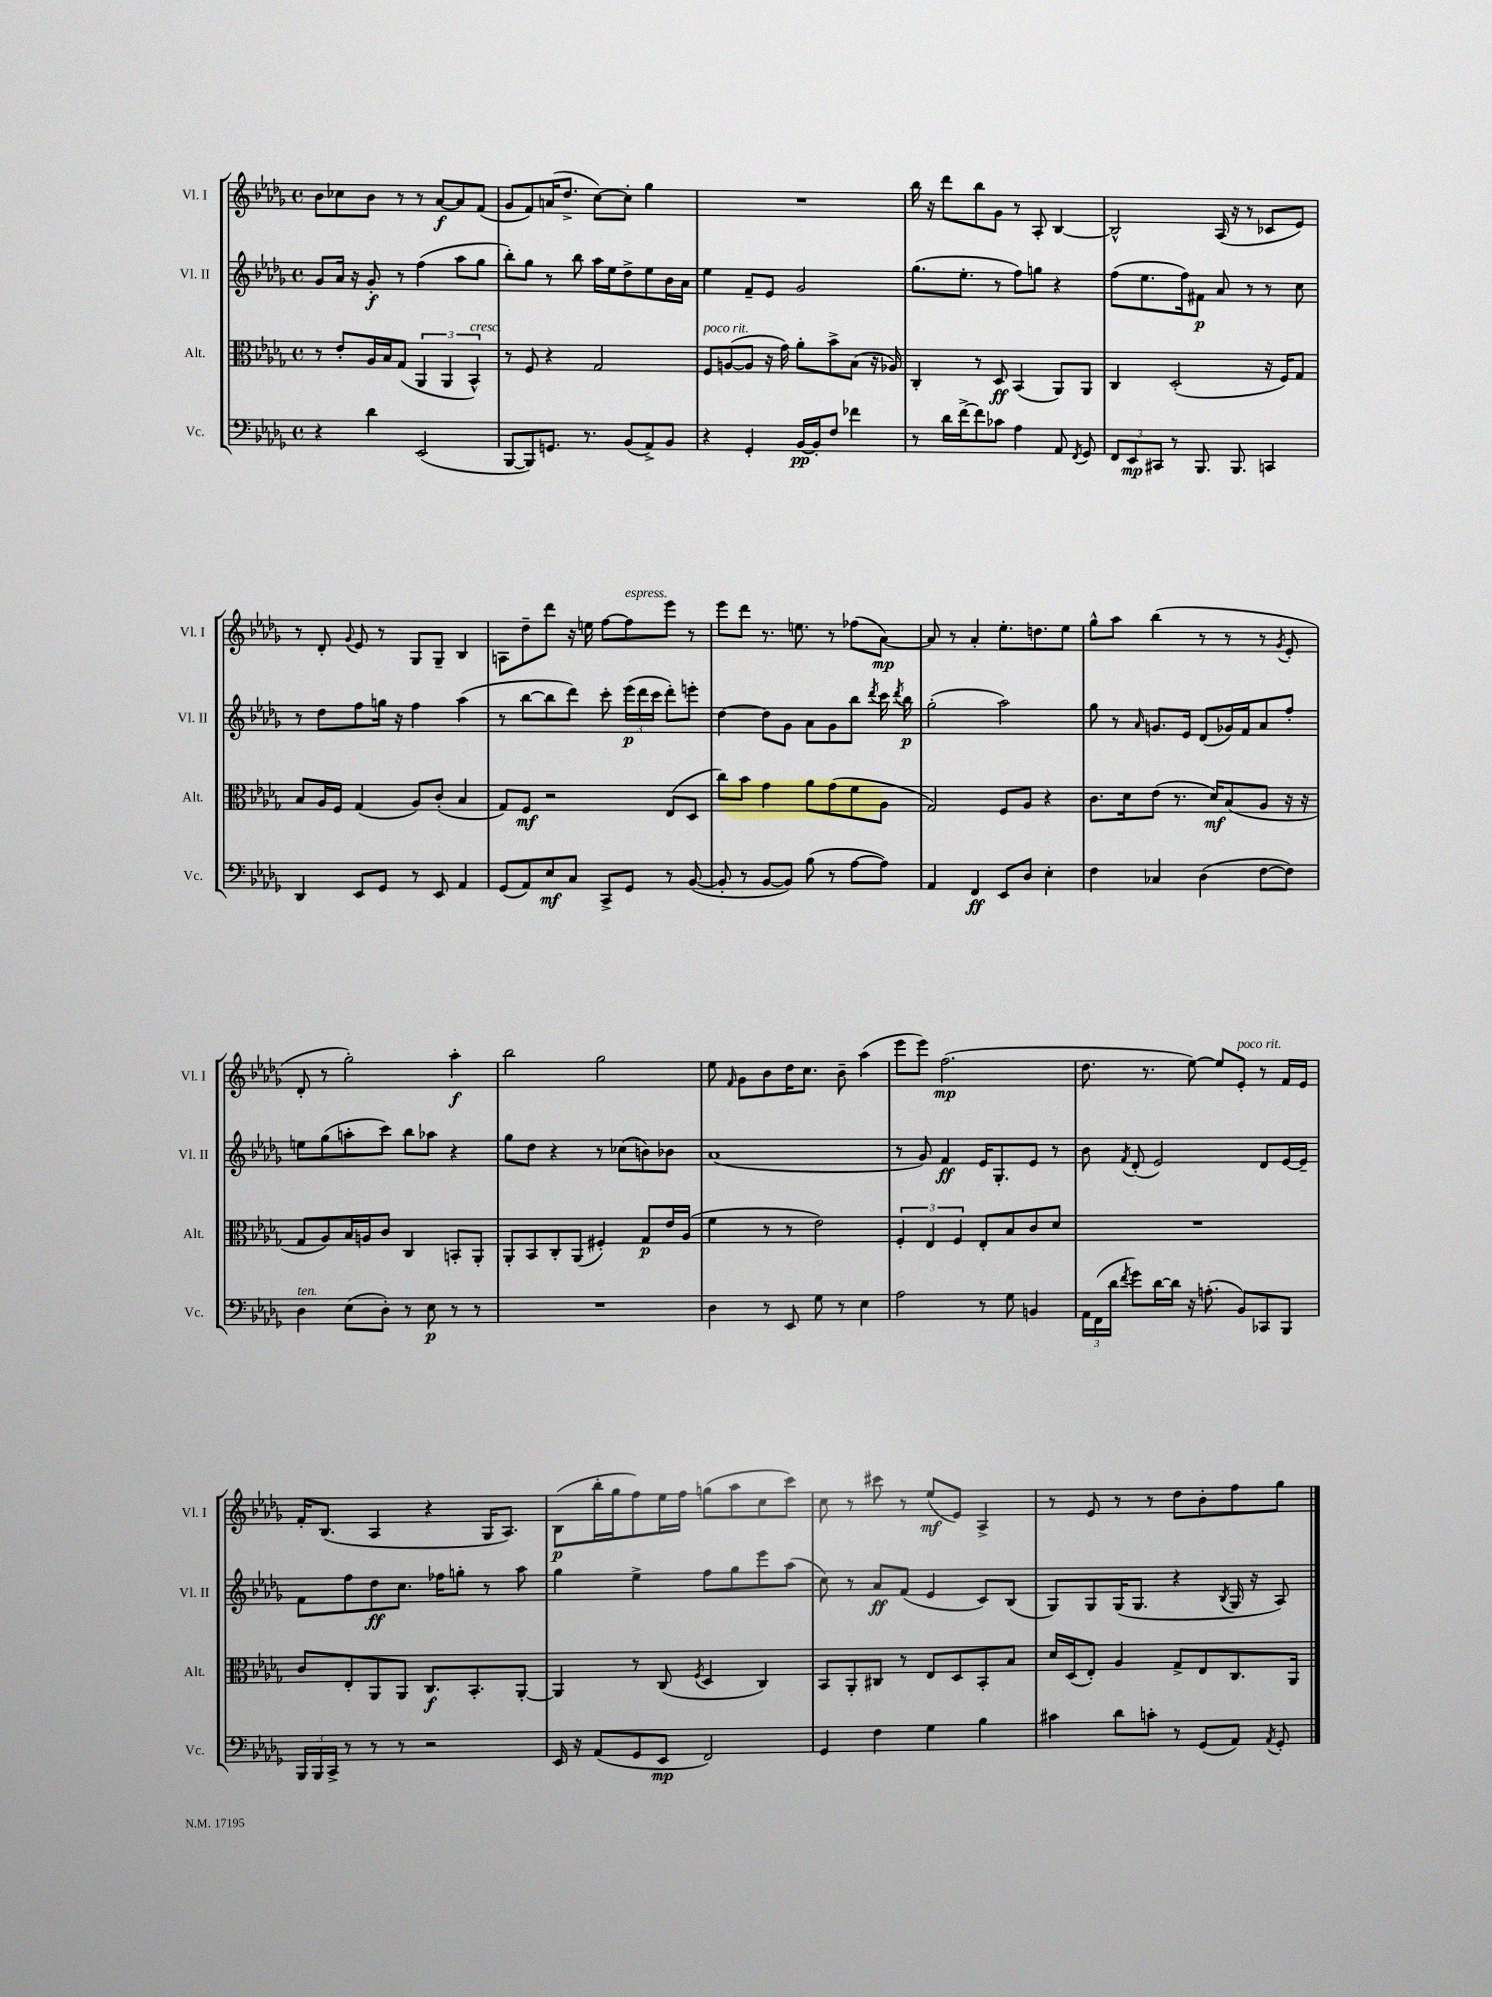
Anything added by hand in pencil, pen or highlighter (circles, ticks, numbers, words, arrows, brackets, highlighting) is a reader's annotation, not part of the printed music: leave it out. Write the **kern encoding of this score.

**kern	**kern	**kern	**kern
*staff4	*staff3	*staff2	*staff1
*clefF4	*clefC3	*clefG2	*clefG2
*k[b-e-a-d-g-]	*k[b-e-a-d-g-]	*k[b-e-a-d-g-]	*k[b-e-a-d-g-]
*M4/4	*M4/4	*M4/4	*M4/4
*met(c)	*met(c)	*met(c)	*met(c)
4r	8r	8g-	8b-
.	8e-'	16a-	8cc-
.	.	16r	.
4d-	16A-	8g-'	8b-
.	16B-	.	.
.	(8G-	8r	8r
(2EE-	6AA-	(4ff	8r
.	.	.	[8a-
.	6AA-	.	.
.	.	8aa-	8a-]
.	6BB-^^)	.	.
.	.	8gg-	(8f
=	=	=	=
[8BBB-	8r	8bb-')	8g-
8BBB-])	8F	8gg-	8f)
8.GG	4r	8r	(16a
.	.	.	8.dd-^
.	.	8bb-	.
8.r	.	.	.
.	2G-	16aa-	[8cc)
.	.	16ee-	.
(8BB-	.	8dd-^	8cc']
8AA-^)	.	8ee-	4gg-
8BB-	.	16b-	.
.	.	16a-	.
=	=	=	=
4r	8F	4ee-	1r
.	([8A	.	.
4GG-'	8A]	8f~	.
.	16r	8e-	.
.	16g-)	.	.
[16BB-	8a-'	2g-	.
16BB-']	.	.	.
8F	8b-^	.	.
4f-	(8B-	.	.
.	16r	.	.
.	16A-)	.	.
=	=	=	=
8r	4C'	(8.gg-	16bb-
.	.	.	16r
16d-	.	.	8ddd-
[16f^	.	8.ee-'	.
8f]	8r	.	8bb-
8c-	8D-	8r	8g-
4A-	(4BB-	8ff)	8r
.	.	8gg	8A-'
8AA-	8AA-)	4r	[4B-
8qFF	.	.	.
8GG-	8AA-	.	.
=	=	=	=
12FF	4C	(8ff	2B-^^]
12EE-	.	.	.
.	.	8.ee-	.
12CC#	.	.	.
8r	(2D-'	.	.
.	.	16ff)	.
8.BBB-	.	8f#	.
.	.	8a-	(16A-
8.BBB-	.	.	16r
.	.	8r	8r
4CC	16r	8r	8c-
.	16F)	.	.
.	8G-	8cc	8e-)
=	=	=	=
4DD-	8B-	8r	8r
.	16A-	8dd-	8d-'
.	16F	.	.
.	.	.	8qqg-
8EE-	(4G-	8ff	8e-
8GG-	.	16gg	8r
.	.	16r	.
8r	8A-)	4ff	8G-
8EE-	(8c'	.	8G-~
4AA-	4B-	(4aa-	4B-
=	=	=	=
(8GG-	8G-)	8r	8A
8AA-)	8F	[8bb-	8dd-~
8E-	2r	8bb-]	8ddd-
8C	.	8ddd-)	16r
.	.	.	16ee
8CC^	.	8ccc'	[8ff
8GG-	.	(24eee-	8ff]
.	.	24ddd-	.
.	.	24ccc	.
8r	(8E-	8ddd-')	8eee-
([8BB-	8D-	8eee'	8r
=	=	=	=
8BB-']	8cc)	[4dd-	8eee-
8r	8b-	.	8ddd-
[8BB-	4g-	8dd-]	8.r
8BB-])	.	8g-	.
.	.	.	8.ee
(8B-	8a-	8a-	.
8r	(8g-	8g-	8r
[8A-	8f	8bb-	(8ff-
.	.	8qddd-	.
8A-])	8A-	16ccc	[8a-)
.	.	8qddd-	.
.	.	16bb-	.
=	=	=	=
4AA-	2G-)	(2gg-'	8a-]
.	.	.	8r
4FF	.	.	4a-'
8EE-	8F	2aa-)	8.ee-'
8D-	8A-	.	.
.	.	.	8.dd
4E-'	4r	.	.
.	.	.	8ee-
=	=	=	=
4F	8.c	8gg-	8gg-^^
.	.	8r	8aa-
.	16d-	.	.
.	.	16qqa-	.
4C-	(8e-	8.g	(4bb-
.	8.r	.	.
.	.	16e-	.
(4D-	.	(8d-	8r
.	16d-)	.	.
.	(8B-	16g-)	8r
.	.	16f	.
[8F	8A-	8a-	8r
.	.	.	8qg-
8F])	16r	8ff'	8e-'
.	16r	.	.
=	=	=	=
4D-	8G-	8ee	8d-'
.	8A-)	(8gg-	8r
(8E-	16B-	8aa'	2gg-')
.	16A	.	.
8D-')	8c	8ccc)	.
8r	4C	8bb-	.
8E-	.	8aa-	.
8r	8BB'	4r	4aa-'
8r	8AA-'	.	.
=	=	=	=
1r	8AA-'	8gg-	2bb-
.	8BB-	8dd-	.
.	8C'	4r	.
.	(8AA-	.	.
.	4F#')	8r	2gg-
.	.	(8cc-	.
.	8G-	8b)	.
.	16e-	8b-	.
.	(16A-	.	.
=	=	=	=
4D-	4f	(1a-	8ee-
.	.	.	16qqf
.	.	.	8g-
8r	8r	.	8b-
8EE-	8r	.	16dd-
.	.	.	8.cc
8G-	2e-)	.	.
8r	.	.	8b-~
4E-	.	.	(4aa-
=	=	=	=
2A-	6F'	8r	8eee-
.	.	8g-)	8eee-)
.	6E-	.	.
.	.	4f	(2.ff
.	6F	.	.
8r	8E-'	16e-	.
.	.	8.G-'	.
8G-	8B-	.	.
4BB	8c	8e-	.
.	8d-	8r	.
=	=	=	=
24AA-	1r	8b-	8.dd-
(24FF	.	.	.
24d-	.	.	.
8qf	.	8qf	.
8g-)	.	(8d-'	.
.	.	.	8.r
[16d-	.	2e-)	.
16d-]	.	.	.
16r	.	.	[8ee-)
(8.A'	.	.	.
.	.	.	8ee-]
8BB-)	.	.	8e-'
8CC-	.	8d-	8r
8BBB-	.	[16e-	16f
.	.	16e-~]	16e-
=	=	=	=
24BBB-	8c	8f	16f'
24BBB-	.	.	.
.	.	.	(8.B-
24CC^	.	.	.
8r	8E-'	8ff	.
8r	8AA-	8dd-	4A-
8r	8AA-	8.cc	.
2r	8.C	.	4r
.	.	16ff-	.
.	.	8gg'	.
.	8.BB-'	.	.
.	.	8r	16G-
.	.	.	8.A-)
.	[8AA-'	8aa-	.
=	=	=	=
16EE-	4AA-]	4gg-	(8B-
16r	.	.	.
(8AA-	.	.	16bb-'
.	.	.	16gg-
8GG-	8r	4ee-^	8ff)
8EE-	(8C	.	16ee-
.	.	.	16ff
.	8qF	.	.
2FF)	4D-	8ff	(8gg
.	.	8gg-	8aa-
.	4C)	8eee-	8cc
.	.	(8aa-	8ccc)
=	=	=	=
4GG-	8BB-	8cc)	8cc
.	8AA-'	8r	8r
4F	8C#	8a-	8ccc#
.	8r	(8f	8r
4G-	8E-	4e-	(8ee-
.	8D-	.	8e-)
4B-	8BB-'	8c)	4A-^
.	8B-	(8B-	.
=	=	=	=
4c#	16d-	8G-)	8r
.	(16D-	.	.
.	8E-')	8G-	8e-
8d-	4A-	(16G-	8r
.	.	8.G-	.
8c'	.	.	8r
8r	8G-^	4r	8dd-
(8GG-	8E-	.	8b-'
.	.	8qB-	.
8AA-)	8.C	16G-	8ff
.	.	16r	.
8qAA-	.	.	.
8GG-'	.	8A-)	8gg-
.	16AA-	.	.
==	==	==	==
*-	*-	*-	*-
